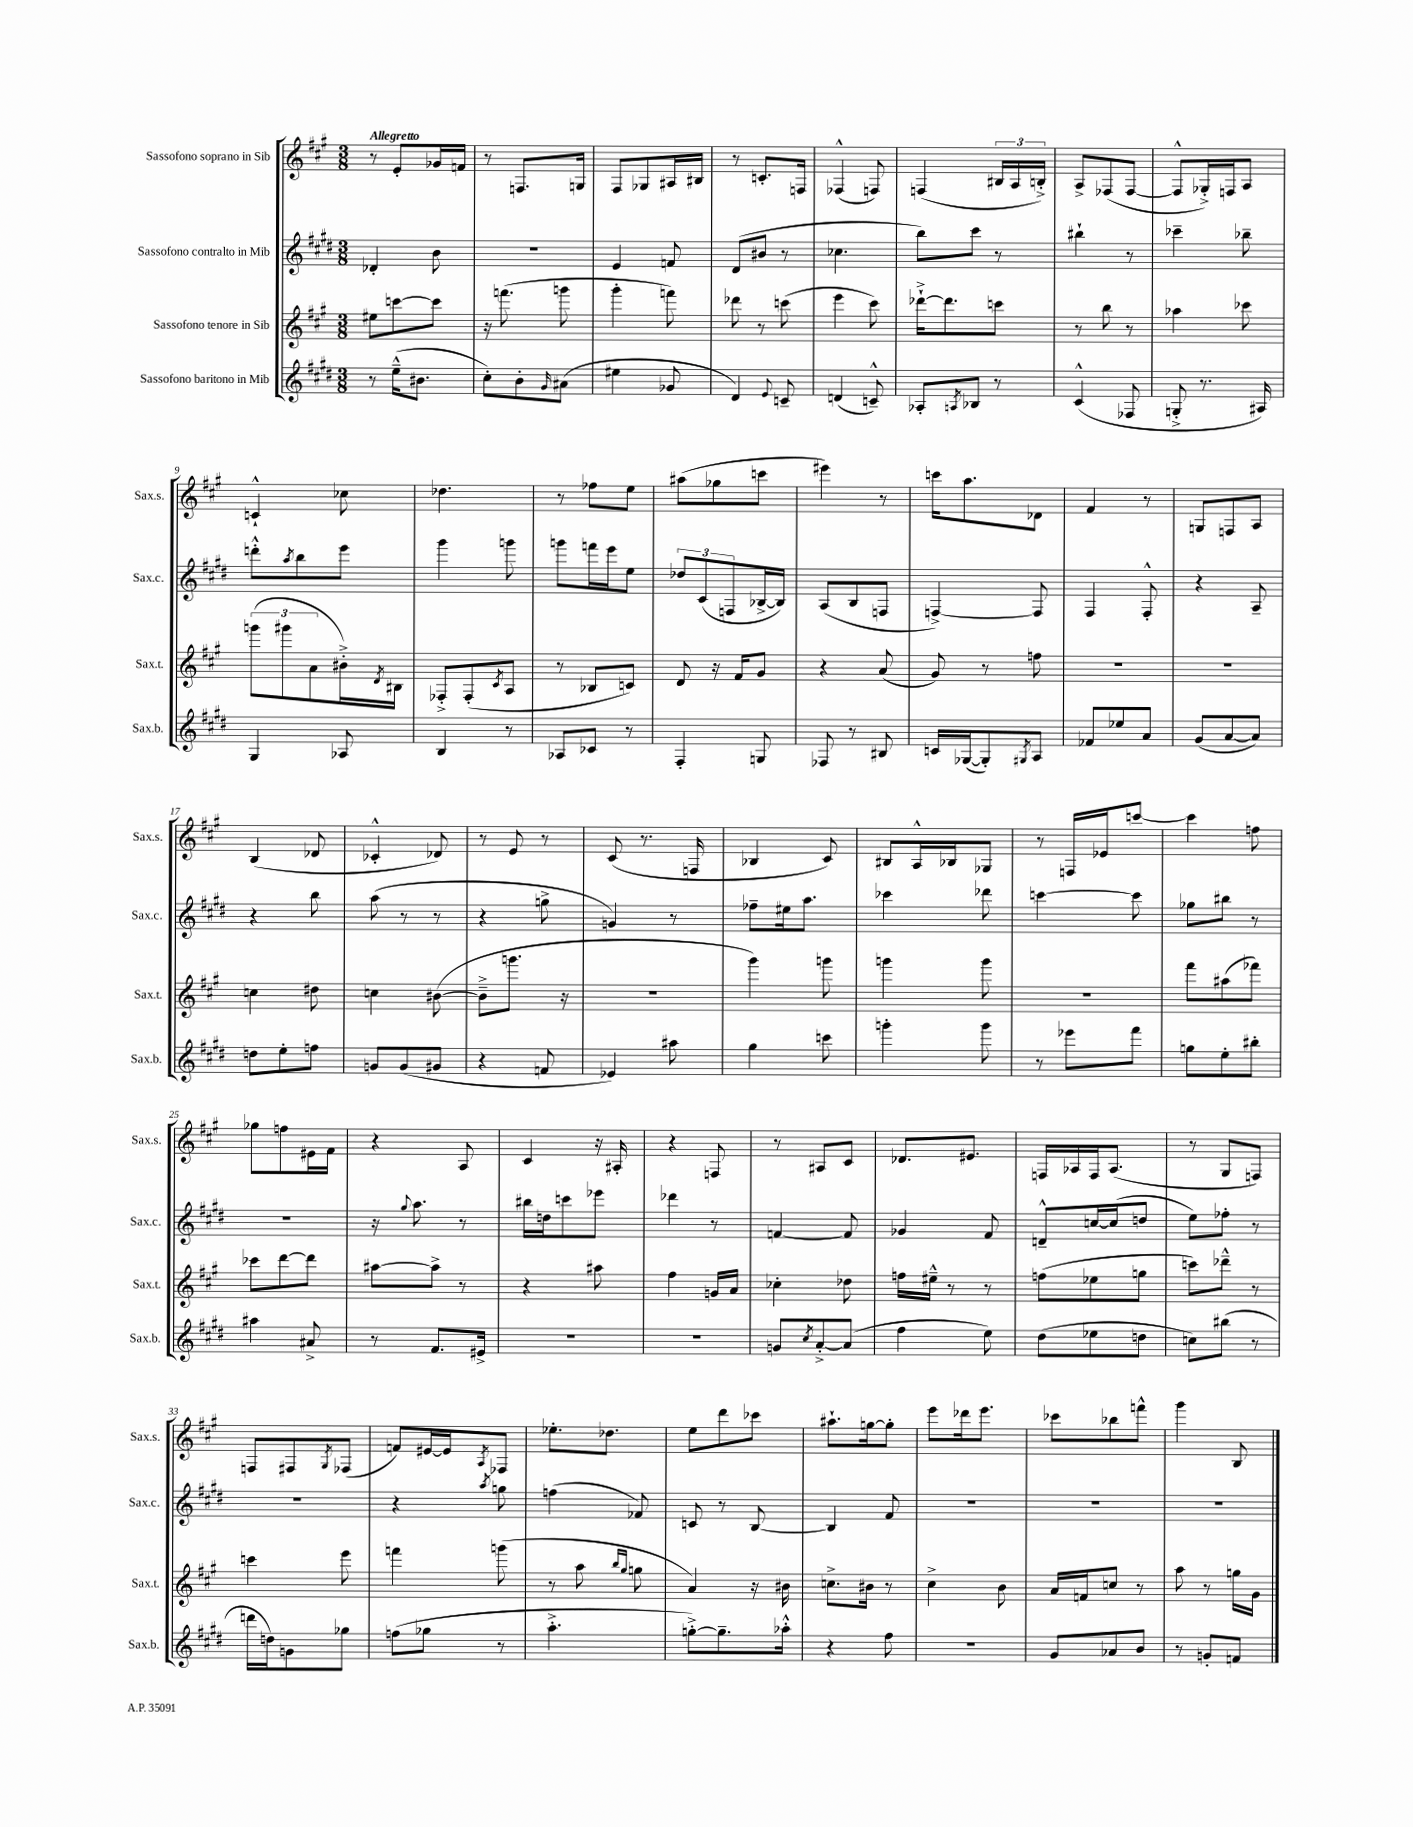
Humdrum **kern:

**kern	**kern	**kern	**kern
*part4	*part3	*part2	*part1
*staff4	*staff3	*staff2	*staff1
*I"Sassofono baritono in Mib	*I"Sassofono tenore in Sib	*I"Sassofono contralto in Mib	*I"Sassofono soprano in Sib
*I'Sax.b.	*I'Sax.t.	*I'Sax.c.	*I'Sax.s.
*clefG2	*clefG2	*clefG2	*clefG2
*k[f#c#g#d#]	*k[f#c#g#]	*k[f#c#g#d#]	*k[f#c#g#]
*M3/8	*M3/8	*M3/8	*M3/8
=1	=1	=1	=1
!	!	!	!LO:TX:a:B:t=Allegretto
8r	8ee#X\L	4d-X'/	8r
(16ee~^^\KL	[8cccn\	.	8e'/L
8.b#X\J	.	.	.
.	8ccc\J]	8b\	16g-X/L
.	.	.	16fn/JJ
=2	=2	=2	=2
8cc#'\L)	16r	4.r	8r
.	(8.fffn\	.	.
8b'\	.	.	8.Fn/L
16qqg#/	.	.	.
(8a#X\J	8gggn\	.	.
.	.	.	16Gn/Jk
=3	=3	=3	=3
4ee#X\	4ggg#'\	4e/	8F#/L
.	.	.	8G-X/
8g-X/	8fffn\)	8fn/	16A#X/L
.	.	.	16B#X/JJ
=4	=4	=4	=4
4d#/)	8ddd-X\	(8d#/L	8r
.	8r	8b#X/J	8.cn'/L
8qqe/	.	.	.
8cn~/	(8cccn\	8r	.
.	.	.	16Fn/Jk
=5	=5	=5	=5
(4dn/	4eee\	4.cc-X\	(4F-X^^/
8cn~^^/)	8ccc#\)	.	8Fn/)
=6	=6	=6	=6
8A-X'/L	[16ddd-X`^\KL	8bb\L)	(4Fn/
.	8.ddd-\]	.	.
8qAn/	.	.	.
8B-X/J	.	8ccc#\J	.
8r	8cccn\J	8r	24B#X/LL
.	.	.	24A/
.	.	.	24Bn'^/JJ)
=7	=7	=7	=7
(4c#^^/	8r	4bb#X`\	8A^/L
.	8bb\	.	(8F-X/
8F-X/	8r	8r	[8F-/J
=8	=8	=8	=8
8Gn'^/	4aa-X\	4ccc-X~\	8F-^^/L]
8.r	.	.	16G-X'^/L)
.	.	.	16Fn/J
.	8ccc-X\	8bb-X~\	8A/J
16A#X/)	.	.	.
!!LO:LB:g=z
=9	=9	=9	=9
4G#/	(12gggn\L	8dddn'^^\L	4cn`^^/
.	12ggg#X\	.	.
.	.	8qaa/	.
.	.	8bb\	.
.	12a\	.	.
8A-X/	16b#X'^\L)	8eee\J	8cc-X\
.	8qd/	.	.
.	16B#X\JJ	.	.
=10	=10	=10	=10
4B/	8F-X'^/L	4ggg#\	4.dd-X\
.	(8F-'/	.	.
.	8qc#/	.	.
8r	8A/J	8gggn\	.
=11	=11	=11	=11
8A-X/L	8r	8gggn\L	8r
8c-X/J	8B-X/L	16fffn\L	8ff-X\L
.	.	16eee\J	.
8r	8cn/J)	8ee\J	8ee\J
=12	=12	=12	=12
4F#'/	8d/	12dd-X/L	(8aa#X\L
.	.	(12c#/	.
.	16r	.	8gg-X\
.	.	12Fn/	.
.	16f#/KL	.	.
8Gn/	8g#/J	[16B-X^/L	8cccn\J
.	.	16B-/JJ])	.
=13	=13	=13	=13
8F-X/	4r	(8A/L	4eee#X\)
8r	.	8B/	.
8B#X/	(8a/	8Fn/J	8r
=14	=14	=14	=14
16cn/LL	8g#/)	[4Fn^/)	16cccn\KL
([16G-X/J	.	.	8.aa\
8G-'/])	8r	.	.
8qG#X/	.	.	.
8A/J	8ffn\	8F/]	8d-X\J
=15	=15	=15	=15
8f-X/L	4.r	4F#/	4f#/
8ee-X/	.	.	.
8a/J	.	8F#'^^/	8r
=16	=16	=16	=16
(8g#/L	4.r	4r	8Gn/L
[8a/	.	.	8Fn/
8a/J])	.	8A~/	8A/J
!!LO:LB:g=z
=17	=17	=17	=17
8ddn\L	4ccn\	4r	(4B/
8ee'\	.	.	.
8ffn\J	8dd#X\	8bb\	8d-X/
=18	=18	=18	=18
8gn/L	4ccn\	(8aa\	4c-X'^^/
(8g/	.	8r	.
8g#X/J	([8b#X\	8r	8d-X/)
=19	=19	=19	=19
4r	8b#~^\L]	4r	8r
.	8.gggn\J	.	8e/
8fn/	.	8ggn^\	8r
.	16r	.	.
=20	=20	=20	=20
4e-X/)	4.r	4gn/)	(8c#/
.	.	.	8.r
8aa#X\	.	8r	.
.	.	.	16Fn/
=21	=21	=21	=21
4gg#\	4ggg#\)	8ff-X~\L	4B-X/
.	.	16ee#X\k	.
.	.	8.aa\J	.
8cccn\	8gggn\	.	8c#/)
=22	=22	=22	=22
4gggn'\	4gggn\	4ccc-X\	8B#X/L
.	.	.	16A^^/L
.	.	.	16B-X/J
8ggg\	8ggg\	8ddd-X\	8G-X/J
=23	=23	=23	=23
8r	4.r	[4cccn\	8r
8eee-X\L	.	.	16Fn/LL
.	.	.	16e-X/J
8fff#\J	.	8ccc\]	[8cccn/J
=24	=24	=24	=24
8ggn\L	8fff#\L	8gg-X\L	4ccc\]
8ee'\	(8aa#X\	8bb#X\J	.
8bb#X'\J	8fff-X\J)	8r	8ffn\
!!LO:LB:g=z
=25	=25	=25	=25
4aa#X\	8ccc-X\L	4.r	8gg-X\L
.	[8ddd\	.	8ffn\
8a#X^/	8ddd\J]	.	16e#X\L
.	.	.	16f#\JJ
=26	=26	=26	=26
8r	[8aa#X\L	16r	4r
.	.	8qqgg#/	.
.	.	8.aa\	.
8.f#/L	8aa#^\J]	.	.
.	8r	8r	8A/
16e#X^/Jk	.	.	.
=27	=27	=27	=27
4.r	4r	16bb#X\LL	4c#/
.	.	16ddn\J	.
.	.	8cccn\	.
.	8aa#X\	8eee-X\J	16r
.	.	.	16A#X'/
=28	=28	=28	=28
4.r	4ff#\	4ddd-X\	4r
.	16gn/LL	8r	8Fn/
.	16a/JJ	.	.
=29	=29	=29	=29
8gn/L	4cc-X'\	[4fn/	8r
8qcc#/	.	.	.
[8a'^/	.	.	8A#X/L
(8a/J]	8dd-X\	8f/]	8c#/J
=30	=30	=30	=30
4ff#\	16ffn\LL	4g-X/	8.d-X/L
.	16ee#X~^^\JJ	.	.
.	8r	.	.
.	.	.	8.e#X/J
8ee\)	8r	8f#/	.
=31	=31	=31	=31
(8dd#\L	(8ffn\L	8dn~^^/L	16Fn/LL
.	.	.	16A-X/
8ee-X\	8ee-X\	[16ccn/L	16F/J
.	.	(16cc/J]	(8.A-/J
8ddn\J	8ggn\J	8ddn/J	.
=32	=32	=32	=32
8ccn\L)	8cccn\L)	8ee\L)	8r
(8bb#X\J	8ddd-X~^^\J	8ff-X'\J	8G#/L
8r	8r	8r	8Fn/J)
!!LO:LB:g=z
=33	=33	=33	=33
16dddn\LL	4cccn\	4.r	8Fn/L
16ddn\J)	.	.	.
8gn\	.	.	8F#X/
.	.	.	8qG#/
8gg-X\J	8eee\	.	(8F-X/J
=34	=34	=34	=34
(8ffn\L	4fffn\	4r	8fn/L)
8gg-X\J	.	.	[16e#X/L
.	.	.	16e#/J]
.	.	8qaa/	8qA/
8r	(8gggn\	8ggn\	8F-X/J
=35	=35	=35	=35
4.aa'^\	8r	(4ffn\	8.ee-X'\L
.	8aa\	.	.
.	.	.	8.dd-X\J
.	16qqbb/LL	.	.
.	16qqgg#/JJ	.	.
.	8ggn\	8f-X/)	.
=36	=36	=36	=36
[8ggn'^\L)	4a/)	8cn/	8ee\L
8.gg~\]	.	8r	8ddd\
.	16r	[8B/	8ccc-X\J
16aa-X'^^\Jk	16b#X\	.	.
=37	=37	=37	=37
4r	8.ccn^\L	4B/]	8.aa#X`\L
.	16b#X\Jk	.	[16ggn\k
8ff#\	8r	8f#/	8gg'\J]
=38	=38	=38	=38
4.r	4cc#^\	4.r	8eee\L
.	.	.	16ddd-X\k
.	.	.	8.eee\J
.	8b\	.	.
=39	=39	=39	=39
8g#/L	16a/LL	4.r	8ccc-X\L
.	16fn/J	.	.
8a-X/	8ccn/J	.	8bb-X\
8b/J	8r	.	8fffn^^\J
=40	=40	=40	=40
8r	8aa\	4.r	4ggg#\
8gn'/L	8r	.	.
8fn/J	16ggn\LL	.	8B/
.	16g#\JJ	.	.
==	==	==	==
*-	*-	*-	*-
